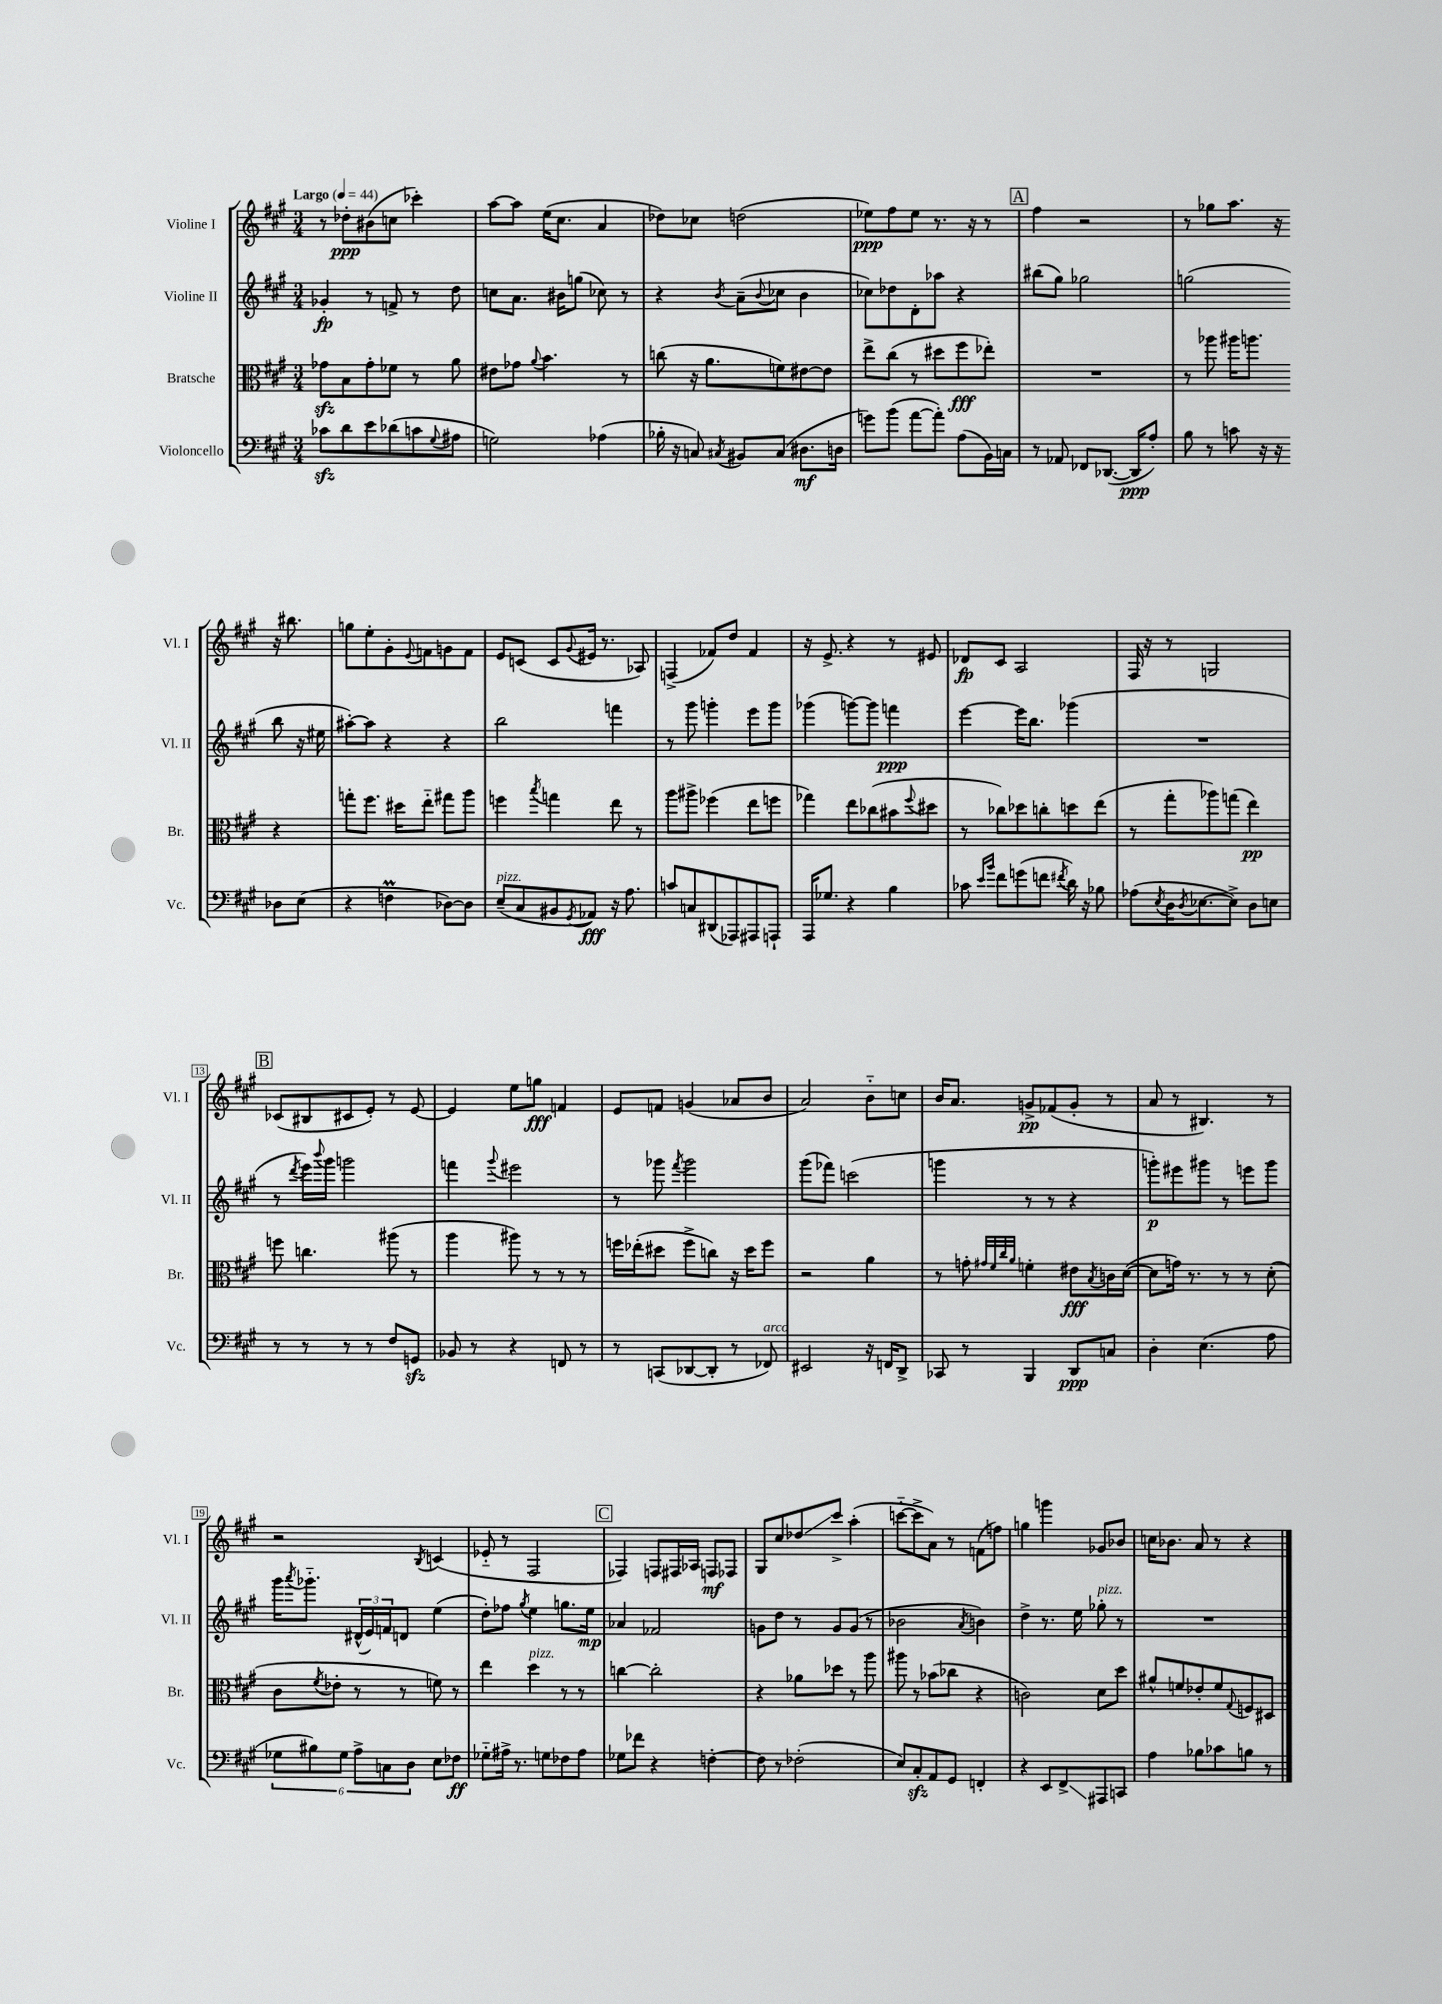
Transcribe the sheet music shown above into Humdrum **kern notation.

**kern	**kern	**kern	**kern
*staff4	*staff3	*staff2	*staff1
*clefF4	*clefC3	*clefG2	*clefG2
*k[f#c#g#]	*k[f#c#g#]	*k[f#c#g#]	*k[f#c#g#]
*M3/4	*M3/4	*M3/4	*M3/4
*MM44	*MM44	*MM44	*MM44
8c-	8g-	4g-'	8r
8d	8B	.	8dd-'
8e	8g-'	8r	(8b#
(8d-	8f-	8f^	8cc
8c	8r	8r	4ccc-')
8qqG#	.	.	.
8A#	8a	8dd	.
=	=	=	=
2G)	8e#	8cc	[8aa
.	8g-	8.a	8aa]
.	8qqa	.	.
.	4.b	.	(16ee
.	.	16b#	8.cc#
.	.	(8gg	.
(4A-	.	8cc-)	4a
.	8r	8r	.
=	=	=	=
16B-'	(8cc	4r	8dd-)
16r	.	.	.
8C)	16r	.	8cc-
.	8.a	.	.
8qC#	.	8qb	.
8BB#	.	(8a~	(2dd
.	.	8qqb	.
(8C#	8f)	8cc-	.
8.D#	[8e#	4b	.
.	8e#]	.	.
16D	.	.	.
=	=	=	=
8g)	8ee^	8cc-)	8ee-)
(8b	(8cc#	8dd-	8ff#
[8a	8r	8d'	8ee-
8a'])	8dd#	8aa-	8.r
(8A	8ff#	4r	.
.	.	.	16r
16BB)	8ee-')	.	8r
16C	.	.	.
=	=	=	=
8r	2.r	(8bb#	4ff#
8AA-	.	8gg#)	.
8FF-	.	2gg-	2r
([8.DD-	.	.	.
16DD-]	.	.	.
8A')	.	.	.
=	=	=	=
8B	8r	(2gg	8r
8r	8aa-	.	8gg-
8c	16aa#	.	8.aa
.	8.aa	.	.
16r	.	.	.
16r	.	.	16r
8D-	4r	8bb	16r
.	.	.	8.bb#
(8E	.	16r	.
.	.	16ee#	.
=	=	=	=
4r	8gg'	[8aa#')	8gg
.	8.ff#	8aa#]	8ee'
4F	.	4r	8g#'
.	16dd#	.	.
.	.	.	8qqe
.	8ee'~	.	8f
[8D-)	8gg#	4r	8g
8D-]	8aa	.	8f
=	=	=	=
(8E~	4ff	2bb	8e
8C#	.	.	(8c
.	8qbb	.	.
8BB#	4gg	.	8c
8qGG#	.	.	8qqg#
8AA-)	.	.	16e#
.	.	.	8.r
16r	8ee	4fff	.
8.A	.	.	.
.	8r	.	8A-)
=	=	=	=
8c	8aa	8r	(4F^
8C	8aa#^	8ggg#	.
(8DD#	(4ff-	4ggg'	8f-)
8AAA-)	.	.	8dd
8AAA#	8ee	8eee	4f-
8AAA`	8ff	8ggg	.
=	=	=	=
16AAA	4gg-)	(4ggg-	16r
8.G-	.	.	8.e^
4r	8ee	[8ggg)	4r
.	(8cc-	8ggg]	.
4B	8b#	4fff	8r
.	8qqff#	.	.
.	8dd#	.	8e#
=	=	=	=
8c-	8r	[4eee	8d-
16qqe	.	.	.
16qqb	.	.	.
8f#	8cc-)	.	8c#
(8g	8dd-	16eee]	2A
.	.	8.bb	.
8f	8cc'	.	.
8qf#	.	.	.
16d)	8dd	(4ggg-	.
16r	.	.	.
8B-	(8ee	.	.
=	=	=	=
(8A-	8r	2.r	16F#
.	.	.	16r
8qE	.	.	.
16D	8gg#'	.	8r
8qD	.	.	.
[8.E-	.	.	.
.	8aa-)	.	2G
8E-^])	(8gg	.	.
8D	4ee)	.	.
8E	.	.	.
=	=	=	=
8r	8ff	8r	(8c-
.	.	8qddd	.
8r	4.cc	16eee)	8B#
.	.	8qqbbb	.
.	.	16ggg#	.
8r	.	2ggg	8c#
8r	.	.	8e')
8F#	(8aa#	.	8r
8GG	8r	.	[8e
=	=	=	=
8BB-	4aa	4fff	4e]
8r	.	.	.
.	.	8qqggg#	.
4r	8aa#)	2eee#	8ee
.	8r	.	8gg
8FF	8r	.	4f
8r	8r	.	.
=	=	=	=
8r	16ff	8r	8e
.	(16ee-'	.	.
(8CC	8dd#	8ggg-	8f
.	.	8qfff#	.
[8DD-	8ff^	2ggg-	(4g
8DD-']	8cc)	.	.
8r	16r	.	8a-
.	16dd#	.	.
8FF-)	8ff	.	8b
=	=	=	=
2EE#	2r	(8ggg#	2a)
.	.	8fff-)	.
.	.	(2ccc	.
16r	4a	.	8b'~
16FF	.	.	.
8DD^	.	.	8cc
=	=	=	=
8CC-	8r	4ggg	16b
.	.	.	8.a
8r	8g'	.	.
.	32qqg#	.	.
.	32qqf#	.	.
.	32qqcc#	.	.
.	32qqa	.	.
4BBB	4f'	8r	8g^
.	.	8r	(8f-
8DD	8e#	4r	8g'
.	8qB	.	.
8C	16c	.	8r
.	([16d	.	.
=	=	=	=
4D'	8d]	8ggg')	8a
.	16g)	8eee#	8r
.	8.r	.	.
(4.E	.	8ggg#	4.B#)
.	8r	8r	.
.	8r	8eee	.
8A	(8d'	8ggg#	8r
=	=	=	=
12G-	8c#	16ggg#	2r
.	.	8qaaa	.
.	.	8.ggg-'~	.
12B#)	.	.	.
.	8qf#	.	.
.	8e-'	.	.
12G-	.	.	.
12A^	8r	(24d#^^	.
.	.	24e)	.
12C	.	24f	.
.	8r	8d	.
12D	.	.	.
.	.	.	8qB
8E	8f)	(4ee	(4c
8F-	8r	.	.
=	=	=	=
8G-'~	4ee	8dd')	8e-'~
16A#^	.	8ff-	8r
8.r	.	.	.
.	.	8qgg#	.
.	4dd	4ee	2F#
8G	.	.	.
8F-	8r	8.gg	.
8A#	8r	.	.
.	.	16ee	.
=	=	=	=
8G-	[4cc	4a-	4F-)
8f-	.	.	.
4r	2cc']	2f-	8F
.	.	.	16F#
.	.	.	16A-
[4F'	.	.	8F
.	.	.	8F-
=	=	=	=
8F]	4r	8g	8G#
8r	.	8dd	8cc#
(2F-'	8a-	8r	8dd-
.	8dd-	8g	8ccc#^
.	8r	(8g	(4aa'
.	8aa	8r	.
=	=	=	=
8E)	8aa#	2b-	[8ccc'~
8C#'	8r	.	8ccc^]
8AA	(8b-	.	8a)
8GG#	8cc-	.	8r
.	.	8qa	.
4FF'	4r	4b)	(8f
.	.	.	8ff)
=	=	=	=
4r	2c)	4dd^	4gg
8EE	.	8.r	4ggg
8FF#^	.	.	.
.	.	16ee	.
8AAA#	8d	8gg-'	8g-
8CC	8dd	8r	8b-
=	=	=	=
4A	8a#^^	2.r	16cc
.	.	.	8.b-
.	8f	.	.
8B-	8e-'	.	8a
8c-	8f	.	8r
.	8qqG#	.	.
8B	8F	.	4r
8r	8D#	.	.
==	==	==	==
*-	*-	*-	*-
